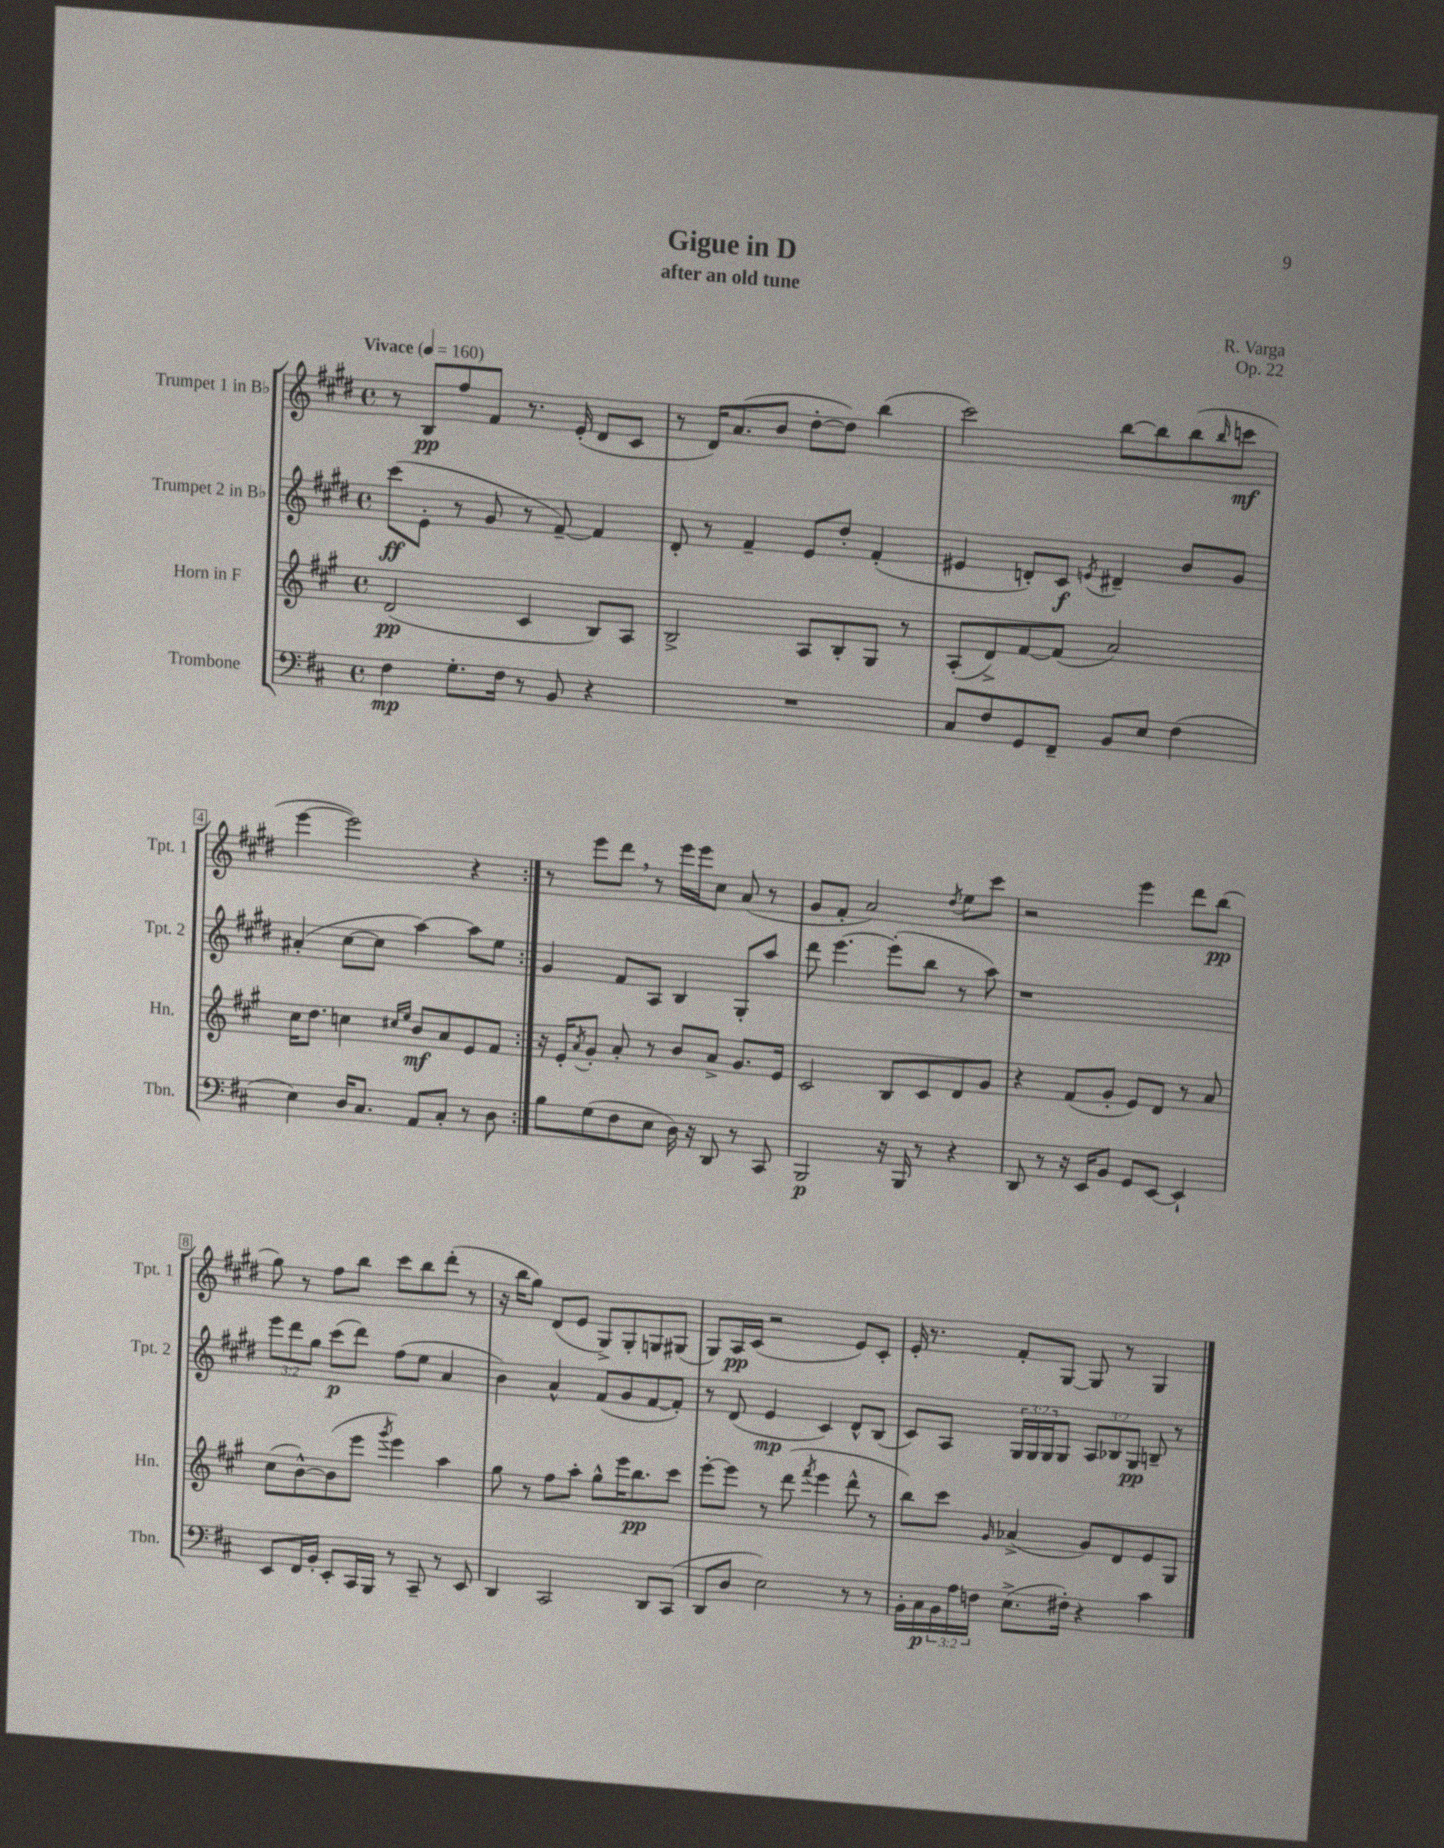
\header { title = "Gigue in D" composer = "R. Varga" subtitle = "after an old tune" opus = "Op. 22" }
<<
\new StaffGroup <<
\new Staff = "s0" \with { instrumentName = "Trumpet 1 in Bb" shortInstrumentName = "Tpt. 1" } {
    \clef treble \key e \major \defaultTimeSignature \time 4/4 \tempo "Vivace" 4 = 160
    \repeat volta 2 { r8 b8\pp fis''8 fis'8 r8. e'16-.( dis'8 cis'8 |
    r8 dis'16) a'8.( b'8 dis''8~-. dis''8) b''4( |
    cis'''2) b''8~ b''8 b''8( \grace { b''16 } c'''8\mf |
    e'''4~ e'''2) r4 | }
    r8 e'''8 dis'''8 \breathe r8 e'''16 e'''16 cis''8 a'8( r8 |
    gis'8 fis'8-. a'2) \acciaccatura { dis''8 } e''8 cis'''8 |
    r2 e'''4 dis'''8 b''8\pp( |
    gis''8) r8 fis''8 b''8 cis'''8 b''8 dis'''8-.( r8 |
    r16 b''16 gis''8) dis'8( e'8 gis8->) gis8-. g8 gis8( |
    gis8) a16\pp cis'16( r2 e'8) cis'8-. |
    e'16-. r8. fis'8-. gis8~ gis8 r8 gis4 \bar "|." |
}
\new Staff = "s1" \with { instrumentName = "Trumpet 2 in Bb" shortInstrumentName = "Tpt. 2" } {
    \clef treble \key e \major \defaultTimeSignature \time 4/4 \override Staff.TupletNumber.text = #tuplet-number::calc-fraction-text
    \repeat volta 2 { cis'''8\ff( e'8-. r8 gis'8 r8 fis'8~--) fis'4 |
    dis'8-. r8 fis'4-- e'8 dis''8-. fis'4-.( |
    eis'4 d'8-.) cis'8\f \acciaccatura { e'8 } dis'4-- b'8 gis'8 |
    ais'4-.( cis''8~ cis''8 a''4~) a''8 e''8 | }
    gis'4 fis'8 a8 b4 gis8-. a''8 |
    dis'''8 e'''4.~ e'''8-.( b''8 r8 a''8) |
    r1 |
    \tuplet 3/2 { e'''8 dis'''8 gis''8 } cis'''8\p( dis'''8) fis''8( e''8 a'4 |
    b'4) a'4-^ fis'8( gis'8 fis'8~ fis'8-.) |
    r8 dis'8( e'4\mp cis'4) dis'8-^ b8( |
    cis'8) a8 \tuplet 3/2 { gis16 gis16 gis16 } gis8 \tuplet 3/2 { a8 bes8 gis8\pp } b8-- r8 \bar "|." |
}
\new Staff = "s2" \with { instrumentName = "Horn in F" shortInstrumentName = "Hn." } {
    \clef treble \key a \major \defaultTimeSignature \time 4/4
    \repeat volta 2 { d'2\pp( cis'4 b8) a8 |
    b2-> a8 b8-. gis8 r8 |
    a8-.( d'8->) fis'8~ fis'8( a'2) |
    cis''16 d''8. c''4 \grace { cis''16 e''16 } b'8\mf a'8 e'8 fis'8 | }
    r16 e'16-. \acciaccatura { a'8 } gis'8-. a'8-. r8 b'8 a'8-> gis'8. e'16 |
    cis'2 b8 cis'8 d'8 gis'8 |
    r4 fis'8( gis'8-. e'8) d'8 r8 a'8 |
    cis''8( b'8~-^) b'8( e'''8 \acciaccatura { gis'''8 } e'''4) a''4 |
    gis''8 r8 fis''8 a''8-. gis''8-^ e'''16 b''8.\pp cis'''8 |
    e'''8~-. e'''8 r8 d'''8( \acciaccatura { fis'''8 } e'''4 d'''8-^ r8 |
    b''8) cis'''8 \grace { gis'16 } aes'4->( gis'8) d'8 e'8 gis8 \bar "|." |
}
\new Staff = "s3" \with { instrumentName = "Trombone" shortInstrumentName = "Tbn." } {
    \clef bass \key d \major \defaultTimeSignature \time 4/4 \override Staff.TupletNumber.text = #tuplet-number::calc-fraction-text
    \repeat volta 2 { fis4\mp g8.-. fis16 r8 b,8 r4 |
    R1 |
    cis8 fis8 g,8 fis,8-- b,8 e8 fis4( |
    e4) d16 cis8. a,8 cis8-. r8 d8 | }
    b8 g8( fis8 e8 d16) r16 d,8 r8 cis,8 |
    b,,2\p r16 b,,16 r8 r4 |
    d,8 r8 r16 e,16 b,8 g,8 e,8~ e,4-! |
    e,8 fis,16 b,16-. e,8-. cis,16 b,,16 r8 cis,8-- r8 e,8 |
    d,4 cis,2 d,8 cis,8( |
    d,8 d8 e2) r8 r8 |
    b,16-. cis16\p \tuplet 3/2 { b,16 a16 f16 } e8.->( fis16-.) r4 cis'4 \bar "|." |
}
>>
>>
\layout { \context { \Score \override BarNumber.stencil = #(make-stencil-boxer 0.1 0.3 ly:text-interface::print) } }
